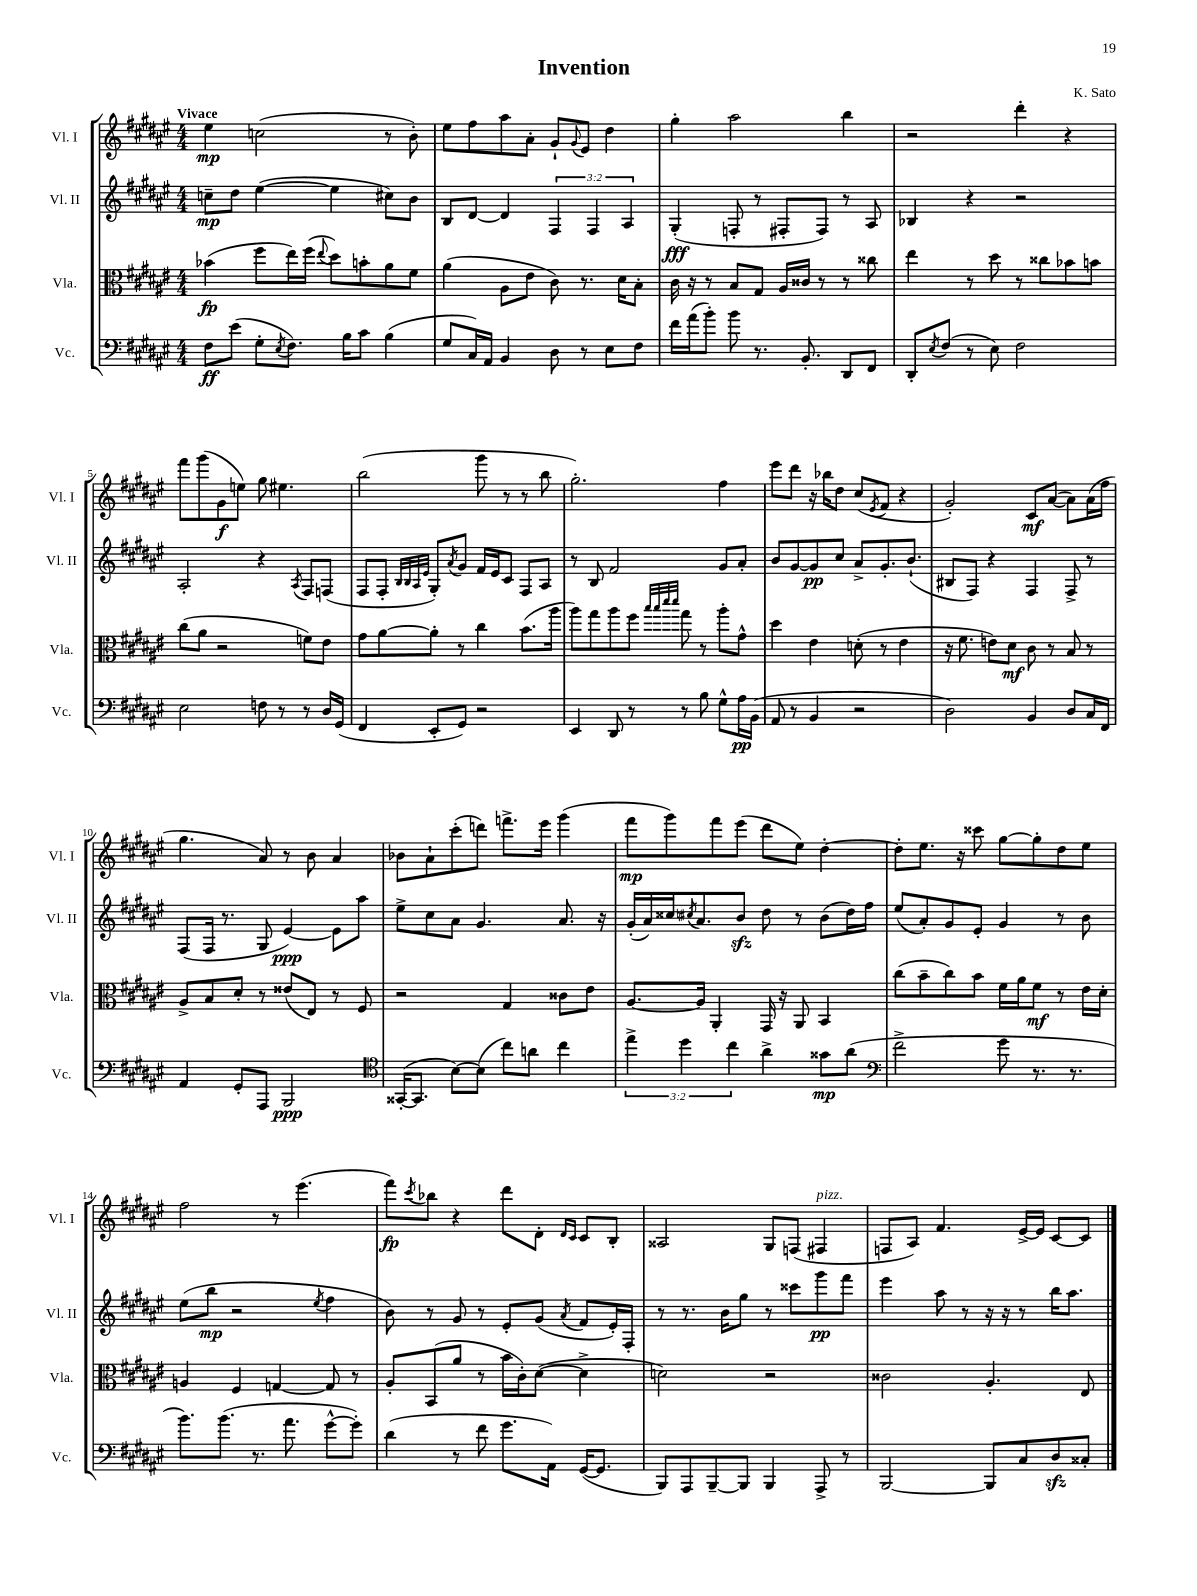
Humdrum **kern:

**kern	**kern	**kern	**kern
*staff4	*staff3	*staff2	*staff1
*clefF4	*clefC3	*clefG2	*clefG2
*k[f#c#g#d#a#e#]	*k[f#c#g#d#a#e#]	*k[f#c#g#d#a#e#]	*k[f#c#g#d#a#e#]
*M4/4	*M4/4	*M4/4	*M4/4
8F#\L	(4b-\	8cc~\L	4ee#\
(8e#\J	.	8dd#\J	.
8G#'\L	8ff#\L	([4ee#\	(2cc\
8qE#/	.	.	.
8.F#\J)	16ee#\L)	.	.
.	(16ff#\JJ	.	.
.	8qqee#/	.	.
.	8dd#\L)	4ee#\]	.
16B\LK	.	.	.
8c#\J	8b'\	.	.
(4B\	8a#\	8cc#\L)	8r
.	8f#\J	8b\J	8b'\)
=	=	=	=
8G#/L	(4a#\	8B/L	8ee#\L
16C#/L)	.	[8d#/J	8ff#\
16AA#/JJ	.	.	.
4BB/	8A#\L	4d#/]	8aa#\
.	8e#\J	.	8a#'\J
8D#\	8c#\)	6F#/	8g#`/L
.	.	.	8qqg#/
8r	8.r	.	8e#/J
.	.	6F#/	.
8E#\L	.	.	4dd#\
.	16d#\LK	.	.
.	.	6A#/	.
8F#\J	8B'\J	.	.
=	=	=	=
16f#\LL	16c#\	(4G#'/	4gg#'\
(16a#\J	16r	.	.
8b'\J)	8r	.	.
8b\	8B/L	8F'/	2aa#\
8.r	8G#/J	8r	.
.	16A#/LL	8F#'/L	.
8.BB'/	16c##/JJ	.	.
.	8r	8F#/J)	.
8DD#/L	8r	8r	4bb\
8FF#/J	8cc##\	8A#/	.
=	=	=	=
8DD#'/L	4ee#\	4B-/	2r
8qE#/	.	.	.
(8F#/J	.	.	.
8r	8r	4r	.
8E#\)	8dd#\	.	.
2F#\	8r	2r	4ddd#'\
.	8cc##\L	.	.
.	8b-\	.	4r
.	8b\J	.	.
=	=	=	=
2E#\	(8cc#\L	2A#'/	8fff#\L
.	8a#\J	.	(8ggg#\
.	2r	.	8g#\
.	.	.	8ee\J)
8F\	.	4r	8gg#\
8r	.	.	4.ee#\
.	.	8qA#/	.
8r	8f\L)	8F#/L	.
16D#/LL	8e#\J	(8F/J	.
(16GG#/JJ	.	.	.
=	=	=	=
4FF#/	8g#\L	8F#/L	(2bb\
.	[8a#\	8F#'/J	.
.	.	32qqB/LLL	.
.	.	32qqB/	.
.	.	32qqA#/	.
.	.	32qqe#/JJJ	.
8EE#'/L	8a#'\]J	8G#'/L)	.
.	.	8qa#/	.
8GG#/J)	8r	8g#/J	.
2r	4cc#\	16f#/LL	8ggg#\
.	.	16e#/J	.
.	.	8c#/J	8r
.	(8.b\L	8F#/L	8r
.	.	8A#/J	8bb\
.	16aa#\Jk	.	.
=	=	=	=
4EE#/	8aa#\L)	8r	2.gg#'\)
.	8gg#\	8B/	.
8DD#/	8aa#\	2f#/	.
8r	8ff#\J	.	.
.	32qqbb/LLL	.	.
.	32qqbb/	.	.
.	32qqddd#/	.	.
.	32qqddd#/JJJ	.	.
8r	8gg#\	.	.
8B\	8r	.	.
8G#^^\L	8aa#'\L	8g#/L	4ff#\
16A#\L	8g#^^\J	8a#'/J	.
(16BB\JJ	.	.	.
=	=	=	=
8AA#/	4dd#\	8b/L	8eee#\L
8r	.	[8g#/	8ddd#\J
4BB/	4e#\	8g#/]	16r
.	.	.	16bb-\LK
.	.	8cc#/J	8dd#\J
2r	(8d'\	8a#^/L	(8cc#/L
.	.	.	8qe#/
.	8r	8.g#'/	8f#/J
.	4e#\	.	4r
.	.	(8.b`/J	.
=	=	=	=
2D#\)	16r	8B#/L	2g#'/)
.	8.f#\	.	.
.	.	8F#/J)	.
.	8e\L)	4r	.
.	8d#\J	.	.
4BB/	8c#\	4F#/	8c#/L
.	8r	.	([8a#/J
8D#/L	8B/	8F#^/	8a#\]L)
16C#/L	8r	8r	(16a#\L
16FF#/JJ	.	.	16ff#\JJ
=	=	=	=
4AA#/	8A#^/L	(8F#/L	4.gg#\
.	8B/	16F#/Jk	.
.	.	8.r	.
8GG#'/L	8d#'/J	.	.
8AAA#/J	8r	8G#/	8a#/)
2BBB/	(8e##/L	[4e#/)	8r
.	8E#/J)	.	8b\
.	8r	8e#\]L	4a#/
.	8F#/	8aa#\J	.
=	=	=	=
*clefC4	*	*	*
([16GG##'/LK	2r	8ee#^\L	8b-\L
8.GG##/]J	.	.	.
.	.	8cc#\	8a#`\
[8B\L)	.	8a#\J	(8ccc#'\
(8B\]J	.	4.g#/	8ddd\J)
8cc#\L)	4G#/	.	8.fff^\L
8a\J	.	.	.
.	.	.	16eee#\Jk
4cc#\	8c##\L	8.a#/	(4ggg#\
.	8e#\J	.	.
.	.	16r	.
=	=	=	=
6ee#^\	[8.A#/L	(16g#'/LL	8fff#\L
.	.	16a#/)	.
.	.	16cc##/J	8ggg#\)
6dd#\	.	.	.
.	.	8qcc#/	.
.	16A#/]Jk	8.a#/	.
.	4AA#'/	.	8fff#\
6cc#\	.	.	.
.	.	8b/J	(8eee#\J
4a#^\	16GG#/	8dd#\	8ddd#\L
.	16r	.	.
.	8AA#/	8r	8ee#\J)
8g##\L	4BB/	(8b\L	[4dd#'\
(8a#\J	.	16dd#\L)	.
.	.	16ff#\JJ	.
=	=	=	=
*clefF4	*	*	*
2f#^\	(8cc#\L	(8ee#/L	8dd#'\]L
.	8b~\	8a#'/)	8.ee#\J
.	8cc#\)	8g#/	.
.	.	.	16r
.	8b\J	8e#'/J	8ccc##\
8g#\	16f#\LL	4g#/	[8gg#\L
.	16a#\J	.	.
8.r	8f#\J	.	8gg#'\]
.	8r	8r	8dd#\
8.r	.	.	.
.	16e#\LL	8b\	8ee#\J
.	16d#'\JJ	.	.
=	=	=	=
8.b\L)	4A/	(8ee#\L	2ff#\
.	.	8bb\J	.
(8.b\J	.	.	.
.	4F#/	2r	.
8.r	.	.	.
.	[4G/	.	8r
8.a#\	.	.	.
.	.	.	(4.eee#\
.	.	8qee#/	.
[8g#^^\L	8G/]	4ff#\	.
8g#'\]J)	8r	.	.
=	=	=	=
(4d#\	8A#'/L	8b\)	8fff#\L)
.	.	.	8qccc#/
.	(8BB/	8r	8bb-\J
8r	8a#/J	8g#/	4r
8f#\	8r	8r	.
8.g#\L	16b\LL	8e#'/L	8ddd#\L
.	16c#'\J)	.	.
.	([8d#\J	(8g#/J	8d#'\J
16AA#\Jk)	.	.	.
.	.	.	16qqd#/LL
.	.	8qa#/	16qqc#/JJ
([16GG#/LK	4d#^\]	8f#/L	8c#/L
8.GG#/]J	.	.	.
.	.	16e#'/L)	8B'/J
.	.	16F#'/JJ	.
=	=	=	=
8BBB/L)	2d\)	8r	2A##/
8AAA#/	.	8.r	.
[8BBB~/	.	.	.
.	.	16b\LK	.
8BBB/]J	.	8gg#\J	.
4BBB/	2r	8r	8G#/L
.	.	8ccc##\L	(8F/J
8AAA#^/	.	8ggg#\	4F#/
8r	.	8fff#\J	.
=	=	=	=
[2BBB/	2c##\	4eee#\	8F/L
.	.	.	8A#/J)
.	.	8aa#\	4.f#/
.	.	8r	.
8BBB/]L	4.A#'/	16r	.
.	.	16r	.
8C#/	.	8r	[16e#^/LL
.	.	.	16e#/]JJ
8D#/	.	16bb\LK	[8c#/L
.	.	8.aa#\J	.
8C##'/J	8E#/	.	8c#/]J
==	==	==	==
*-	*-	*-	*-
